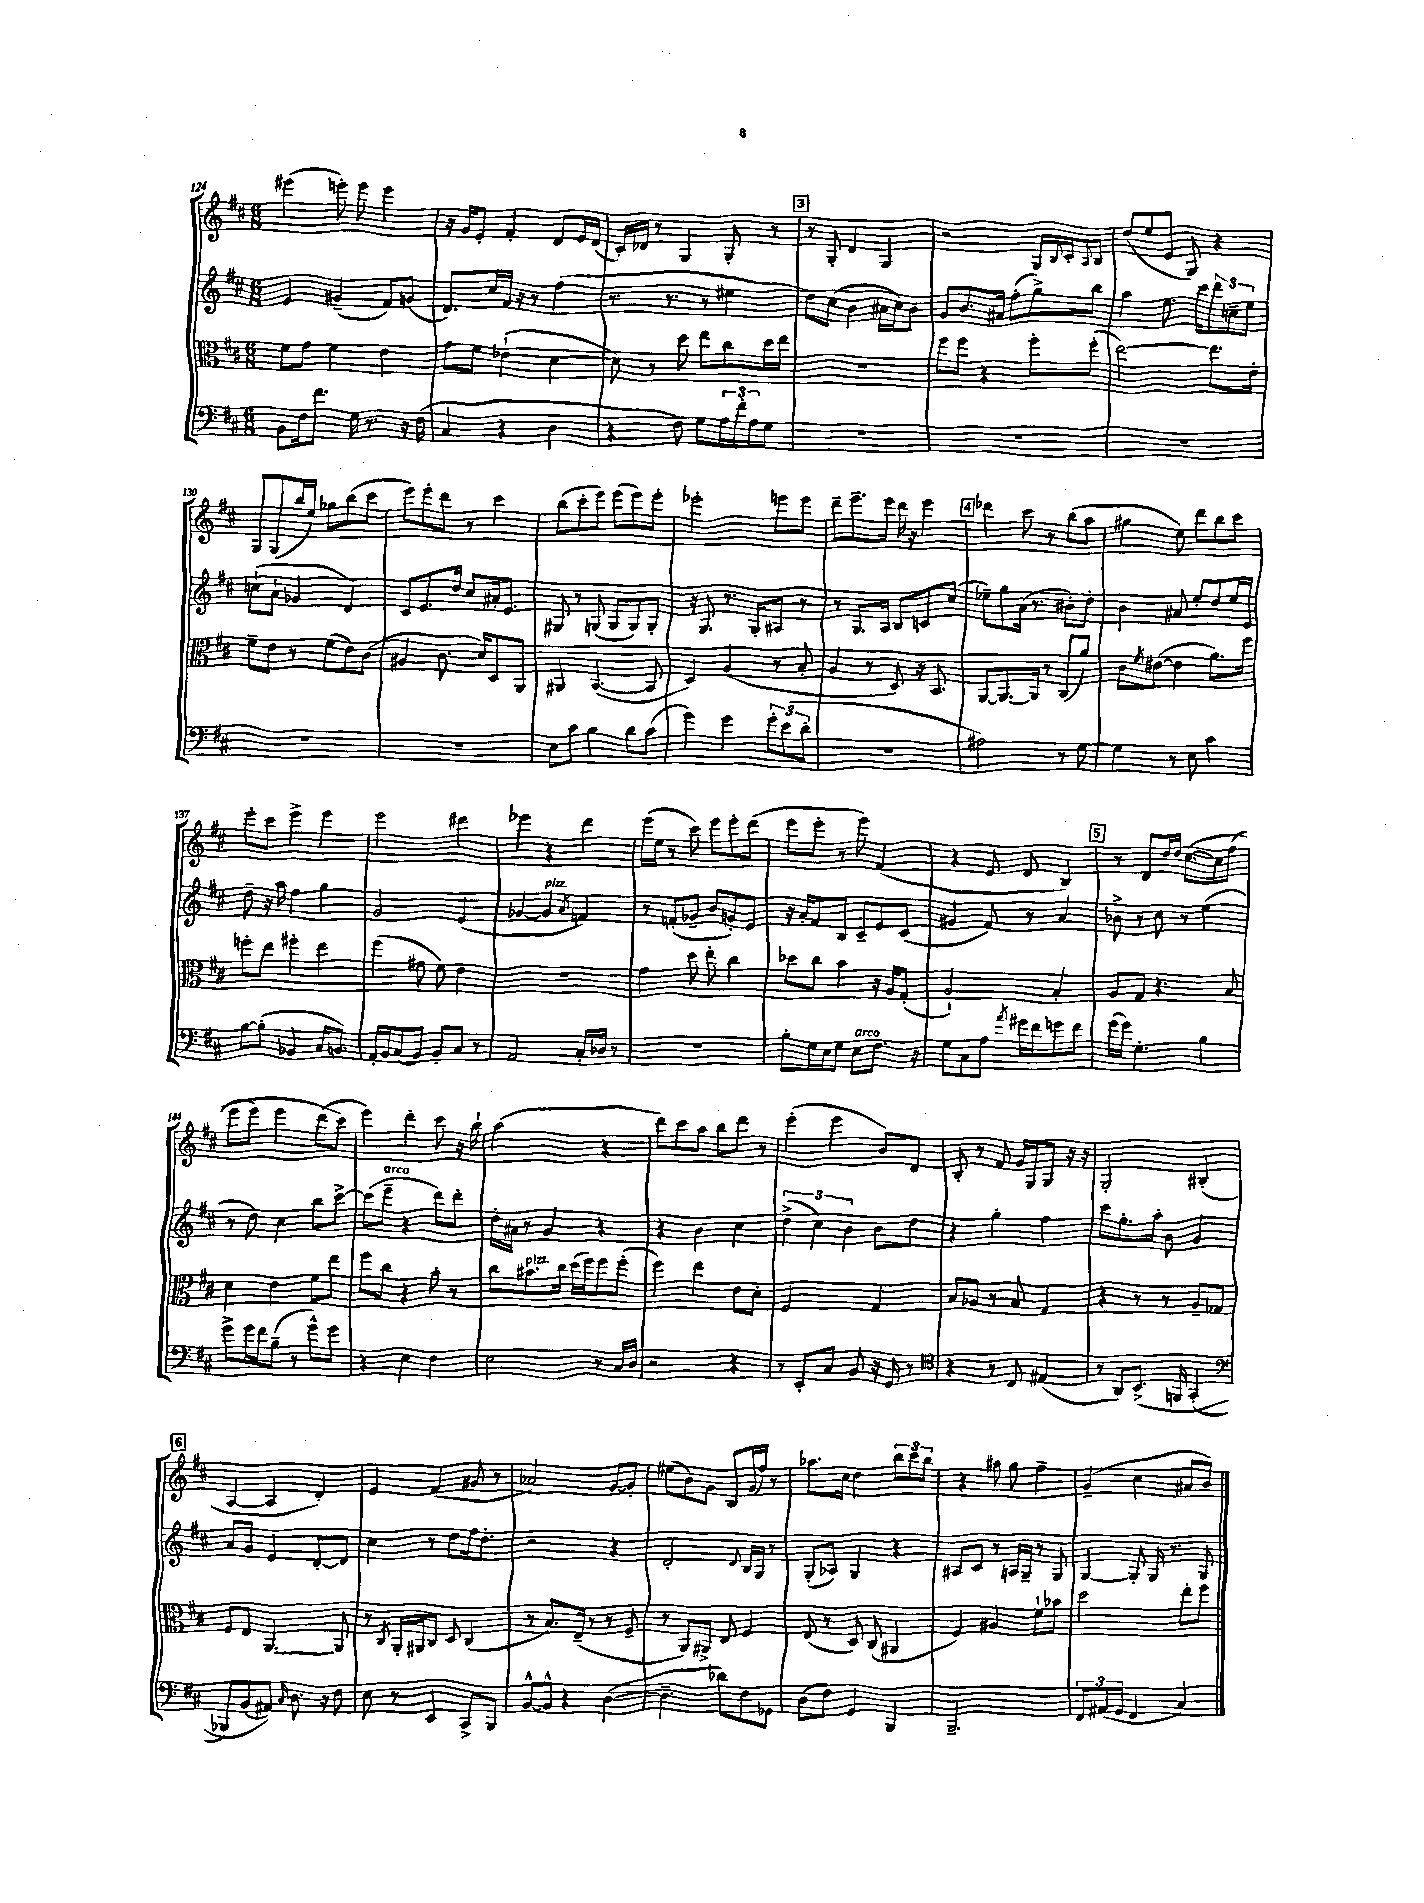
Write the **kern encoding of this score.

**kern	**kern	**kern	**kern
*staff4	*staff3	*staff2	*staff1
*clefF4	*clefC3	*clefG2	*clefG2
*k[f#c#]	*k[f#c#]	*k[f#c#]	*k[f#c#]
*M6/8	*M6/8	*M6/8	*M6/8
8BB	8f#	4e	(4eee#
16F#	8g	.	.
8.f#	.	.	.
.	4f#	(4g#~	8eee')
16G	.	.	8eee
8.r	.	.	.
.	4e	8f#)	4eee
16r	.	(8g	.
(16F#	.	.	.
=	=	=	=
4C#	8g	8.d)	16r
.	.	.	16g
.	8f#	.	8e'
.	.	16cc#	.
4r	(4e-`	16f#	4f#'
.	.	16r	.
.	.	8r	.
4D	[4d	(4ff#	8d
.	.	.	16e
.	.	.	(16d
=	=	=	=
4r	8d])	8.r	16c#')
.	.	.	16d-
.	8r	.	8r
.	.	8.r	.
8F#)	8dd	.	4G
8G	8ee	8r	.
24A	8cc#	4ee#	8G'
24f#'	.	.	.
24A	.	.	.
8G	16dd	.	8r
.	16ee	.	.
=	=	=	=
2.r	2.r	8dd)	8r
.	.	(8cc#	8G'
.	.	4b	4d
.	.	16a#	4G
.	.	16cc#)	.
.	.	8b	.
=	=	=	=
2.r	8ff#	8g	2r
.	8ff#	8.b	.
.	4r	.	.
.	.	16a#	.
.	.	(8ff#'	.
.	8ff#'	8gg^)	16G
.	.	.	8qqB
.	.	.	16c#'
.	.	.	8qqA
.	(8ff#'	8bb	8B
=	=	=	=
2.r	[2ee)	4aa	(8dd
.	.	.	8ee
.	.	8.ee	8e
.	.	.	8G)
.	.	16ccc#	.
.	8.ee]	12ddd	4r
.	.	12cc~	.
.	.	12ee	.
.	16e'	.	.
=	=	=	=
2.r	8f#~	(8cc`	8G
.	8e	8a`	(8G
.	8r	4g-	16bb
.	.	.	16ee)
.	(8f#	.	8gg-
.	8e)	4d)	(8bb
.	(8c#	.	8ccc#
=	=	=	=
2.r	4A#	8c#	8eee)
.	.	8.e	8eee'
.	8.c#	.	8ddd
.	.	16dd	.
.	.	8cc#	8r
.	16d)	.	.
.	8D	16a#'	4ccc#
.	.	8.e	.
.	8AA	.	.
=	=	=	=
8E	4AA#	8G#	(8bb
8c#	.	8r	8ccc#'
4B	([4.BB	(8G	8eee)
.	.	8G	(8eee
8d	.	8G)	8eee)
(8c#	8BB]	8G'	8eee'
=	=	=	=
4g)	4D)	16r	2eee-'
.	.	8.G	.
4g	(4A	8.r	.
.	.	16G'	.
12g'	8r	8A#	8eee
(12e	.	.	.
.	8B'	8r	8eee
12d'	.	.	.
=	=	=	=
2.r	4A	8r	8ddd~
.	.	8.G	8.eee~
.	8r	.	.
.	.	16A	16eee
.	8D)	8B	16ddd
.	.	.	16r
.	16r	8c	4eee
.	8.BB	.	.
.	.	(8cc#	.
=	=	=	=
2A#)	[8AA	8ee-~)	4ddd-
.	8.AA_	8gg	.
.	.	(16a	8ccc#
.	16AA]	8.r	.
.	8r	.	8r
8r	(8C#	8b#')	(8bb
[8G	8a)	8dd'	8aa
=	=	=	=
4G]	8c#	4b	4gg#
.	8qf#	.	.
.	([8e#	.	.
8r	4e#]	8a#	8ee)
8E	.	8ee'	8ddd
4c#	8.a)	8dd	8bb
.	.	16ee	8ccc#
.	16ff#	16e	.
=	=	=	=
[8B	8ff'	8dd~	8eee'
(8B']	8ee	16r	8ccc#
.	.	16aa	.
4BB-	4ff#'	4ff#	4eee^
16C#	4ee	4gg	4eee
8.BB)	.	.	.
=	=	=	=
16AA'	(4ff#	2g	2eee
16BB	.	.	.
(8C#	.	.	.
8BB)	8g#	.	.
8BB'	8f#)	.	.
8C#	4e	(4e	4ddd#
8r	.	.	.
=	=	=	=
2AA	2.r	[4g-	4eee-
.	.	4g-]	4r
.	.	8qa	.
16C#'	.	4f)	4ddd
16D-	.	.	.
8r	.	.	.
=	=	=	=
2.r	4g	8r	(16eee
.	.	.	16ee
.	.	(8f'	8r
.	8dd	8g-~	8ccc#)
.	8ee'	8b	8eee
.	4cc#	8g')	8eee'
.	.	8e	(8ddd
=	=	=	=
8B'	8dd-	16r	8eee
.	.	16a'	.
16G	8cc#	8f#	8eee'
16E	.	.	.
8G	4b	8B	8r
8E	.	8c#~	8eee)
8.F#	16r	8e	(4f#
.	16A	.	.
.	(8G'	(8c#	.
16r	.	.	.
=	=	=	=
8G	2A`)	4g#	4r
8C#	.	.	.
8A	.	8f#)	8e
8qa	.	.	.
16g#	.	8r	8d
16f#	.	.	.
8g	4B'	4a	4B)
8f#	.	.	.
=	=	=	=
(16g	8A	8b-^	8r
16g)	.	.	.
4.G'	8G	8r	8d
.	4.r	8cc#	16dd
.	.	.	16dd
.	.	8r	&([8.cc#
4B	.	(4ee	.
.	.	.	16cc#]
.	8B	.	(8ff#
=	=	=	=
8g^	4d	8r	8eee
16g	.	8dd)	8eee)
16f#	.	.	.
(8B~	4e	4cc#	4eee
8r	.	.	.
8g^^)	8f#	8bb	(8ddd
8g	8ee	[8ccc#^	8ccc#&)
=	=	=	=
4r	8ff#	(8ccc#]	4eee)
.	8cc#	8eee~	.
4E	4r	4r	4ddd'
4F#	8b'	8ddd)	8ccc#
.	8r	8ddd'	16r
.	.	.	16bb`
=	=	=	=
2E	8cc#	16dd'	(2aa
.	.	16a#	.
.	8.b#	8r	.
.	.	4g	.
.	16cc#	.	.
.	(16dd	.	.
.	16ff#)	.	.
8r	8ff#	4r	4r
16C#	(8ff#'	.	.
16D	.	.	.
=	=	=	=
2r	4ff#)	4r	8ddd)
.	.	.	8ccc#
.	4ee	4b	8aa
.	.	.	8bb
4r	8e	4cc#	8ddd
.	8d'	.	8r
=	=	=	=
8r	2F#	(6dd^	(4eee'
8EE'	.	.	.
.	.	6cc#)	.
8C#	.	.	4eee
.	.	6b	.
8BB	.	.	.
16r	4G	8b	8b)
16GG	.	.	.
8r	.	8dd	8d
=	=	=	=
*clefC4	*	*	*
4r	8B	4r	8B'
.	8A-	.	8r
8r	8r	4gg'	8f#
8C#	8B	.	16g
.	.	.	16G
(4E#	4G	4ff#	8G
.	.	.	16r
.	.	.	16r
=	=	=	=
8r	4r	8ccc#	2G'
8AA)	.	8.gg'	.
&(8.BB^	8r	.	.
.	.	16aa'	.
.	8r	8b	.
16FF	.	.	.
(4GG'	8A~	4g	(4B#'
.	8G-	.	.
=	=	=	=
*clefF4	*	*	*
8BBB-)	8F#	8a	[4A
(8BB	8E	8g	.
8AA#)&)	[4.AA	4e	4A]
16qqC#	.	.	.
8.D	.	.	.
.	.	[8d'	4d')
16r	.	.	.
8F#	8AA]	8d]	.
=	=	=	=
8E	8r	4cc#	4e
.	8qC#	.	.
8r	16AA'	.	.
.	16AA#	.	.
4EE	8C#	8r	(4f#
.	8D	8dd	.
8CC#^	(4C#	16ff#	8g#
.	.	8.dd'	.
8BBB	.	.	8r
=	=	=	=
[8BB^^	8r	2r	2a-)
8BB^^]	8.B)	.	.
4r	.	.	.
.	(16E~	.	.
.	8r	.	.
([4D	8r	4r	[8g
.	8F#~	.	8g']
=	=	=	=
4.D~]	8r	2d'	(8ee#
.	8AA)	.	8b)
.	8AA#^	.	8g
8d-)	8E	.	8B
.	.	8qqd	.
8F#	4F#	16B	(16g
.	.	16G	16ff#)
8GG-	.	8r	8r
=	=	=	=
(8D	(8E	(8G'	8.aa-
8F#)	8r	8A-)	.
.	.	.	16cc#
4GG	8D)	4G	4dd
.	(8C#	.	.
4BBB	4AA#	4r	12bb
.	.	.	12ccc#
.	.	.	12bb
=	=	=	=
2.BBB~	4F#)	8A#	4r
.	.	8c#	.
.	4A#	8r	8aa#
.	.	16A	8gg
.	.	16G~	.
.	8f#`	8r	4ff#~
.	8b-	8G	.
=	=	=	=
12FF#	2dd	[4G	(4g~
(12AA#	.	.	.
12GG	.	.	.
4FF#	.	8G']	4cc#
.	.	16G	.
.	.	8.r	.
4C#)	8ee'	.	8a#
.	8ff#	8G	8b)
==	==	==	==
*-	*-	*-	*-
